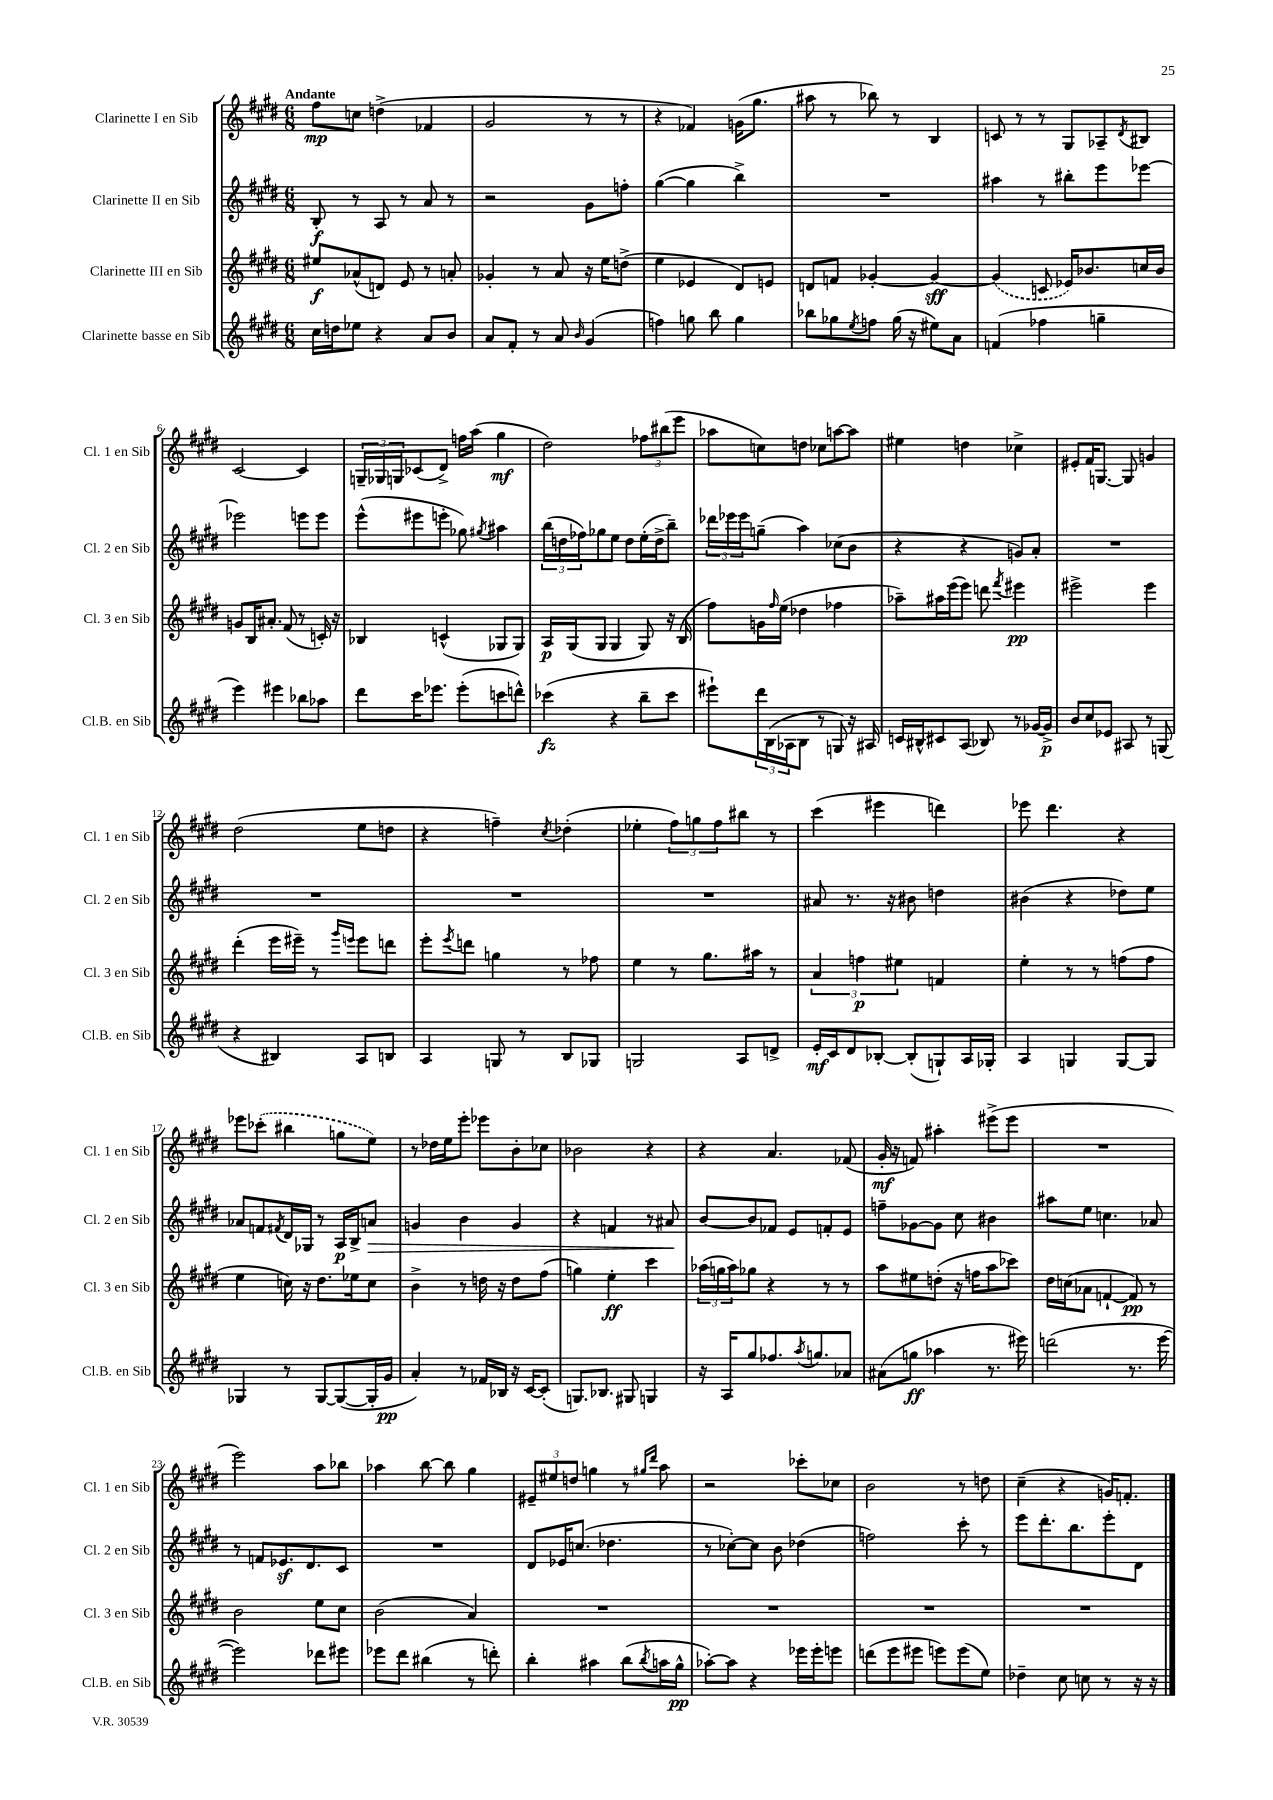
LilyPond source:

<<
\new StaffGroup <<
\new Staff = "s0" \with { instrumentName = "Clarinette I en Sib" shortInstrumentName = "Cl. 1 en Sib" } {
    \clef treble \key e \major \numericTimeSignature \time 6/8 \tempo "Andante"
    fis''8\mp c''8 d''4->( fes'4 |
    gis'2 r8 r8 |
    r4 fes'4) g'16( gis''8. |
    ais''8 r8 bes''8) r8 b4 |
    c'8 r8 r8 gis8 aes8-- \acciaccatura { dis'8 } bis8 |
    cis'2~ cis'4 |
    \tuplet 3/2 { g16-- ges16 g16 } ces'8( dis'8->) f''16 a''16( gis''4\mf |
    dis''2) \tuplet 3/2 { fes''8 bis''8( e'''8 } |
    aes''8 c''8) d''8 ces''8 a''8~ a''8 |
    eis''4 d''4 ces''4-> |
    eis'8-. fis'16 g8.~ g8 g'4 |
    dis''2( e''8 d''8 |
    r4 f''4--) \acciaccatura { cis''8 } des''4-.( |
    ees''4-. \tuplet 3/2 { fis''8) g''8 fis''8 } bis''8 r8 |
    cis'''4( eis'''4 d'''4) |
    ees'''8 dis'''4. r4 |
    ees'''8 \once \slurDashed ces'''8-.( bis''4 g''8 e''8) |
    r8 des''16 e''16 e'''8-. ees'''8 b'8-. ces''8 |
    bes'2 r4 |
    r4 a'4. fes'8( |
    gis'16-.\mf r16 f'8) ais''4-. eis'''8->( eis'''8 |
    R2. |
    e'''2) a''8 bes''8 |
    aes''4 b''8~ b''8 gis''4 |
    \tuplet 3/2 { eis'8-- eis''8 d''8 } g''4 r8 \grace { gis''16 dis'''16 } a''8 |
    r2 ces'''8-. ces''8 |
    b'2 r8 d''8 |
    cis''4--( r4 g'16) f'8.-. \bar "|." |
}
\new Staff = "s1" \with { instrumentName = "Clarinette II en Sib" shortInstrumentName = "Cl. 2 en Sib" } {
    \clef treble \key e \major \numericTimeSignature \time 6/8
    b8-.\f r8 a8 r8 a'8 r8 |
    r2 gis'8 f''8-. |
    gis''4~( gis''4 b''4->) |
    R2. |
    ais''4 r8 bis''8-. e'''8 ees'''8~ |
    ees'''2 e'''8 e'''8 |
    e'''8-^( eis'''8 e'''8-. ges''8) \acciaccatura { gis''8 } ais''4 |
    \tuplet 3/2 { b''16( d''16 fes''16) } ges''8 e''8 d''8 e''16-.( d''16-> b''8--) |
    \tuplet 3/2 { des'''16 ees'''16 ees'''16 } g''8--( a''4) ces''8( b'8 |
    r4 r4 g'8) a'8-. |
    R2. |
    R2. |
    R2. |
    R2. |
    ais'8 r8. r16 bis'8 d''4 |
    bis'4( r4 des''8) e''8 |
    aes'8 f'8 \acciaccatura { fis'8 } dis'16 ges16 r8 a16\p b16-> a'8\> |
    g'4 b'4 g'4 |
    r4 f'4 r8 ais'8\! |
    b'8~ b'8 fes'8 e'8 f'8-. e'8 |
    f''8-- ges'8~ ges'8 cis''8 bis'4 |
    ais''8 e''8 c''4. aes'8 |
    r8 f'8 ees'8.\sf dis'8. cis'8 |
    R2. |
    dis'8 ees'16 c''8.( des''4. |
    r8 ces''8~-.) ces''8 b'8 des''4( |
    f''2) cis'''8-. r8 |
    e'''8 dis'''8.-. b''8. e'''8-. dis'8 \bar "|." |
}
\new Staff = "s2" \with { instrumentName = "Clarinette III en Sib" shortInstrumentName = "Cl. 3 en Sib" } {
    \clef treble \key e \major \numericTimeSignature \time 6/8
    eis''8\f aes'8-^( d'8) e'8 r8 a'8-. |
    ges'4-. r8 a'8 r16 e''16 d''8->( |
    e''4 ees'4 dis'8) e'8 |
    d'8 f'8 ges'4~-. ges'4~\sff |
    \once \slurDashed ges'4( c'8 ees'16) bes'8. c''16 bes'16 |
    g'8 b16 ais'8.-. fis'8( r8 c'16-.) r16 |
    bes4 c'4-^( ges8 ges8) |
    a16\p gis16( gis8 gis4 gis8) r16 b16( |
    fis''8) g'16 \grace { fis''16 } e''16( des''4 fes''4 |
    aes''8--) ais''16 e'''16( e'''8) d'''8 \acciaccatura { fis'''8 } eis'''4\pp |
    eis'''2-> eis'''4 |
    dis'''4-.( e'''16 eis'''16--) r8 \grace { gis'''16 e'''16 } e'''8 d'''8 |
    e'''8-. \acciaccatura { e'''8 } d'''8 g''4 r8 fes''8 |
    e''4 r8 gis''8. ais''16 r8 |
    \tuplet 3/2 { a'4 f''4\p eis''4 } f'4 |
    e''4-. r8 r8 f''8( f''8 |
    e''4 c''16) r16 dis''8. ees''16 c''8 |
    b'4-> r8 d''16 r16 d''8 fis''8( |
    g''4) e''4-.\ff cis'''4 |
    \tuplet 3/2 { aes''16( g''16 aes''16) } ges''8 r4 r8 r8 |
    a''8 eis''8 d''8-.( r16 f''16 a''8 ces'''8) |
    dis''16 c''16( aes'8 f'4~-! f'8\pp) r8 |
    b'2 e''8 cis''8 |
    b'2( a'4) |
    R2. |
    R2. |
    R2. |
    R2. \bar "|." |
}
\new Staff = "s3" \with { instrumentName = "Clarinette basse en Sib" shortInstrumentName = "Cl.B. en Sib" } {
    \clef treble \key e \major \numericTimeSignature \time 6/8
    cis''16 d''16 ees''8 r4 a'8 b'8 |
    a'8 fis'8-. r8 a'8 \grace { b'16 } gis'4( |
    f''4) g''8 b''8 g''4 |
    bes''8 ges''8 \acciaccatura { e''8 } f''8 ges''16( r16 eis''8) a'8 |
    f'4( fes''4 g''4-- |
    e'''4) eis'''4 bes''8 aes''8 |
    dis'''8 cis'''16 ees'''8. ees'''8-.( c'''8 d'''8-^) |
    ces'''4\fz( r4 b''8-- ces'''8 |
    eis'''8-!) \tuplet 3/2 { dis'''16 b16( aes16 } b8 r8 g8) r16 ais16 |
    c'16 bis16-^ cis'8 a8( bes8) r8 ges'16~ ges'16->\p |
    b'8 cis''8 ees'8 ais8 r8 g8( |
    r4 bis4) a8 b8 |
    a4 g8 r8 b8 ges8 |
    g2 a8 d'8-> |
    e'16-.\mf cis'16 dis'8 bes8~-. bes8-.( g8-!) a16 ges16-. |
    a4 g4 g8~ g8 |
    ges4 r8 ges8~ ges8~( ges16-. gis'16\pp |
    a'4-.) r8 fes'16 bes16 r16 cis'16~ cis'8-.( |
    g8.) bes8. gis8 g4 |
    r16 a16 gis''8 fes''8. \acciaccatura { a''8 } g''8. aes'8 |
    ais'8( g''8\ff aes''4 r8. eis'''16) |
    d'''2( r8. e'''16~ |
    e'''2) des'''8 eis'''8 |
    ees'''8 dis'''8 bis''4( r8 d'''8-.) |
    b''4-. ais''4 b''8( \acciaccatura { b''8 } a''16 gis''16-^\pp |
    aes''8~-.) aes''8 r4 ees'''16 ees'''16-. e'''8 |
    d'''8( e'''8 eis'''8 e'''8) e'''8( e''8) |
    des''4-- cis''8 c''8 r8 r16 r16 \bar "|." |
}
>>
>>
